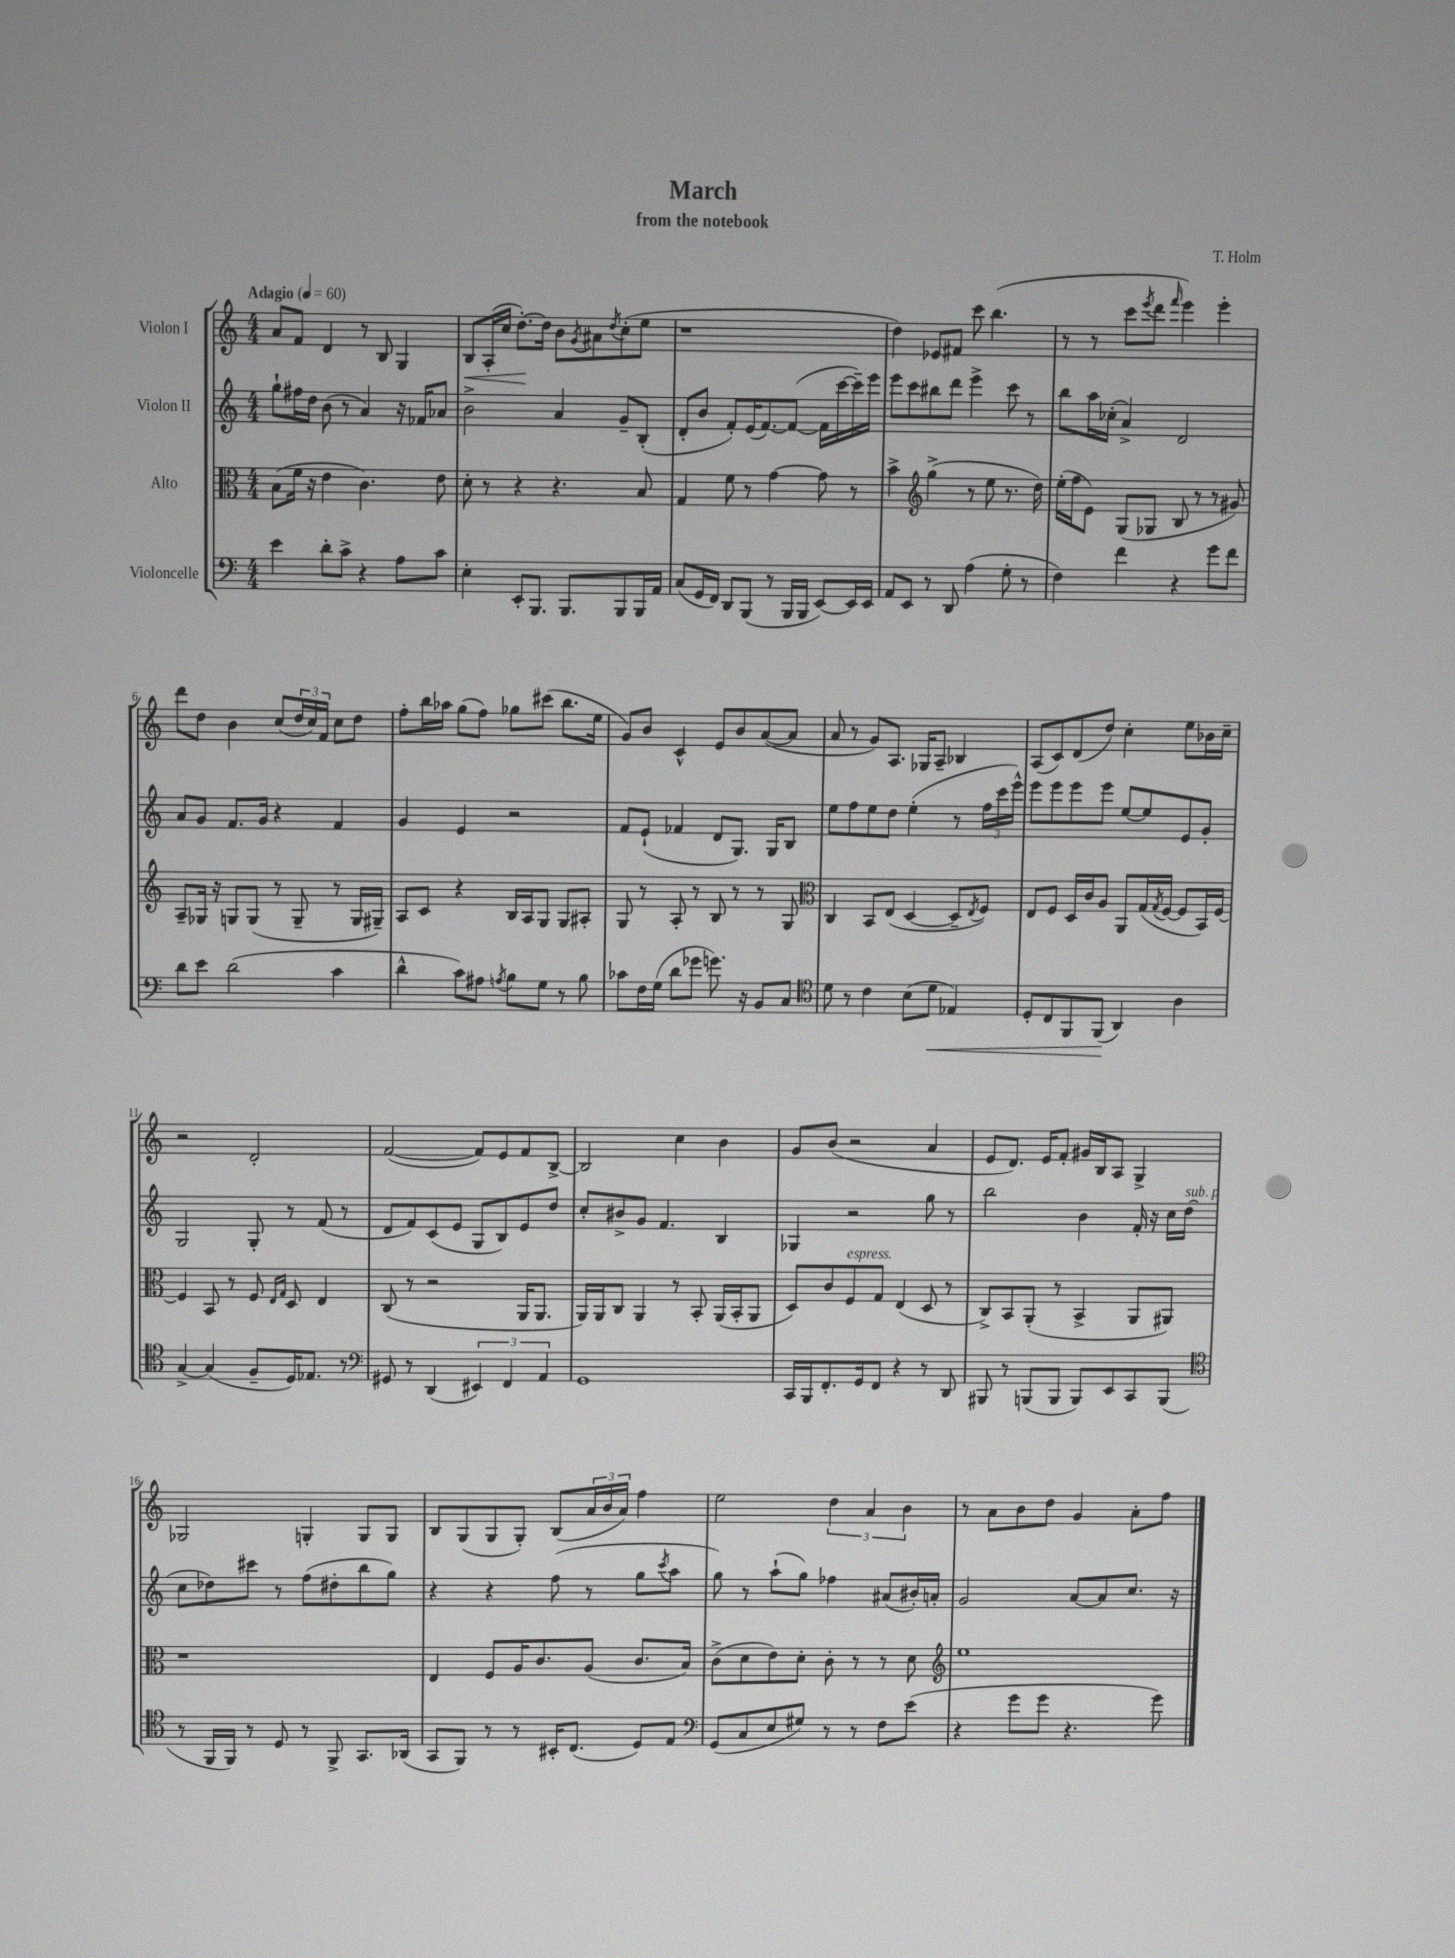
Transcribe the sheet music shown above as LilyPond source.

\header { title = "March" composer = "T. Holm" subtitle = "from the notebook" }
<<
\new StaffGroup <<
\new Staff = "s0" \with { instrumentName = "Violon I" } {
    \clef treble \key c \major \numericTimeSignature \time 4/4 \tempo "Adagio" 4 = 60
    a'8 f'8 d'4 r8 b8 g4 |
    b8\< a16-.( c''16 d''8.~-.\!) d''16 b'8 \acciaccatura { g'8 } ais'8 \acciaccatura { d''8 } c''8-.( e''8 |
    r1 |
    d''4) ees'8 fis'8 c'''8 b''4.( |
    r8 r8 c'''8 \acciaccatura { e'''8 } d'''8 \grace { f'''16 } e'''4) e'''4-. |
    d'''8 d''8 b'4 c''8( \tuplet 3/2 { d''16 c''16) f'16 } c''8 d''8 |
    f''8-. b''16 aes''16 g''8( f''8) ges''8 cis'''8( b''8. e''16 |
    g'8) b'8 c'4-^ e'8 b'8 a'8~( a'8 |
    a'8 r8 g'8) a8. ges16 a8-- bes4 |
    a8( c'8) d'8( d''8) c''4-. e''8 bes'16 c''16-- |
    r2 d'2-. |
    f'2~( f'8) e'8 f'8 b8~-> |
    b2 c''4 b'4 |
    g'8 b'8( r2 a'4 |
    e'8 d'8.) e'16 f'8-. gis'16 b16 a8 g4-> |
    ges2 g4-. g8 g8 |
    b8 g8( g8 g8-.) b8( \tuplet 3/2 { a'16 b'16 a'16) } f''4 |
    e''2 \tuplet 3/2 { d''4 a'4 b'4 } |
    r8 a'8 b'8 d''8 g'4 a'8-. f''8 \bar "|." |
}
\new Staff = "s1" \with { instrumentName = "Violon II" } {
    \clef treble \key c \major \numericTimeSignature \time 4/4
    g''8-! fis''16 d''16 b'8( r8 a'4) r16 fes'16 aes'8 |
    b'2-> a'4 g'8-- b8-.( |
    d'8-. b'8 f'8-.) e'16( f'8.~) f'8~( f'16 c'''16~ c'''16--) e'''16 |
    e'''8 c'''8 bis''8 d'''8 e'''4-> c'''8 r8 |
    b''8 a''16 ces''16-.( a'4->) d'2 |
    a'8 g'8 f'8. g'16 r4 f'4 |
    g'4 e'4 r2 |
    f'8 e'8-!( fes'4 d'8 g8.) g16 b8 |
    e''8 f''8 e''8 d''8 e''4-.( r8 \tuplet 3/2 { f''16 c'''16 e'''16-^) } |
    e'''8 e'''8 e'''8 e'''8 e''8~ e''8 e'8 g'8-. |
    g2 g8-. r8 f'8( r8 |
    d'8 f'8) c'8( e'8 g8 b8) e'8 d''8 |
    c''8-. bis'8-> g'8 f'4. b4 |
    ges4 r2 g''8 r8 |
    b''2 b'4 f'16-. r16 c''16 d''16^\markup { \italic "sub. p" }( |
    c''8 des''8) cis'''8 r8 f''8( dis''8-. b''8 g''8) |
    r4 r4 f''8( r8 g''8 \acciaccatura { c'''8 } a''8 |
    g''8) r8 a''8-!( g''8) fes''4 ais'8( bis'16-.) a'16-. |
    g'2 a'8~ a'8 c''8. r16 \bar "|." |
}
\new Staff = "s2" \with { instrumentName = "Alto" } {
    \clef alto \key c \major \numericTimeSignature \time 4/4
    b8( f'16 r16 e'4 c'4.) e'8 |
    d'8-. r8 r4 r4. b8 |
    g4 f'8 r8 g'4~ g'8 r8 |
    b'4-> \clef treble g''4->( r8 e''8 r8. d''16) |
    e''16-.( f''16 e'8) g8( ges8 b8 r8 r8 gis'8) |
    a8-- ges16 r16 g8 g8( r8 g8-- r8 g16 gis16--) |
    a8 c'8 r4 b16 a16 g8 g8 ais8-. |
    g8 r8 a8-. r8 b8 r8 r8 g8 |
    \clef alto c4 b,8 e8( d4~ d8-- \acciaccatura { e8 } f8) |
    e8 f8 d16 c'16 a8 a,8 g16( \acciaccatura { g8 } f16~ f8 b,16) f16~ |
    f4 b,8 r8 f8 \grace { e16 g16 } d8 e4 |
    c8( r8 r2 a,16 a,8. |
    a,16) a,16 c8 a,4 r8 b,8-. a,16( b,16-. a,8 |
    d8) c'8 f8^\markup { \italic "espress." } g8 e4( d8 r8 |
    c8->) b,8 a,8-.( r8 b,4-> a,8 ais,8) |
    r1 |
    e4 f8 a16 c'8. a8( c'8. b16) |
    c'8->( d'8 e'8) d'8-. c'8-. r8 r8 d'8 |
    \clef treble e''1 \bar "|." |
}
\new Staff = "s3" \with { instrumentName = "Violoncelle" } {
    \clef bass \key c \major \numericTimeSignature \time 4/4
    e'4 d'8-. c'8-> r4 a8 c'8 |
    e4-. e,8-. b,,8. b,,8. b,,8 b,,16 a,16 |
    c8( g,16 f,16) d,8 b,,8( r8 b,,16 b,,16 e,8~) e,16 e,16 |
    a,8 e,8 r8 d,8 a4( g8-. r8 |
    f4) f'4 r4 g'8 f'8 |
    d'8 e'8 d'2( c'4 |
    d'4-^ c'8) ais8 \acciaccatura { a8 } b8 g8 r8 b8 |
    ces'8 f16 g16( d'8 ges'8 g'8.) r16 b,8 c8 |
    \clef tenor d'8 r8 c'4 b8( d'8\< ees4) |
    d8-. c8 f,8 f,8\!( a,4) a4 |
    g4~-> g4( f8-- d16) ees8. r8 |
    \clef bass gis,8 r8 d,4( \tuplet 3/2 { eis,4) f,4 a,4 } |
    g,1 |
    c,16 b,,16 f,8.-. g,16 f,8 r4 r8 d,8 |
    bis,,8 r8 b,,8( b,,8 b,,8) e,8 c,8 b,,8( |
    \clef tenor r8 f,16 f,16) r8 d8 r8 f,8-> g,8. aes,16( |
    g,8 f,8) r8 r8 bis,16-. c8.( d8) e8 |
    \clef bass g,8( c8 e8 gis8) r8 r8 f8 e'8( |
    r4 g'8 g'8 r4. g'8) \bar "|." |
}
>>
>>
